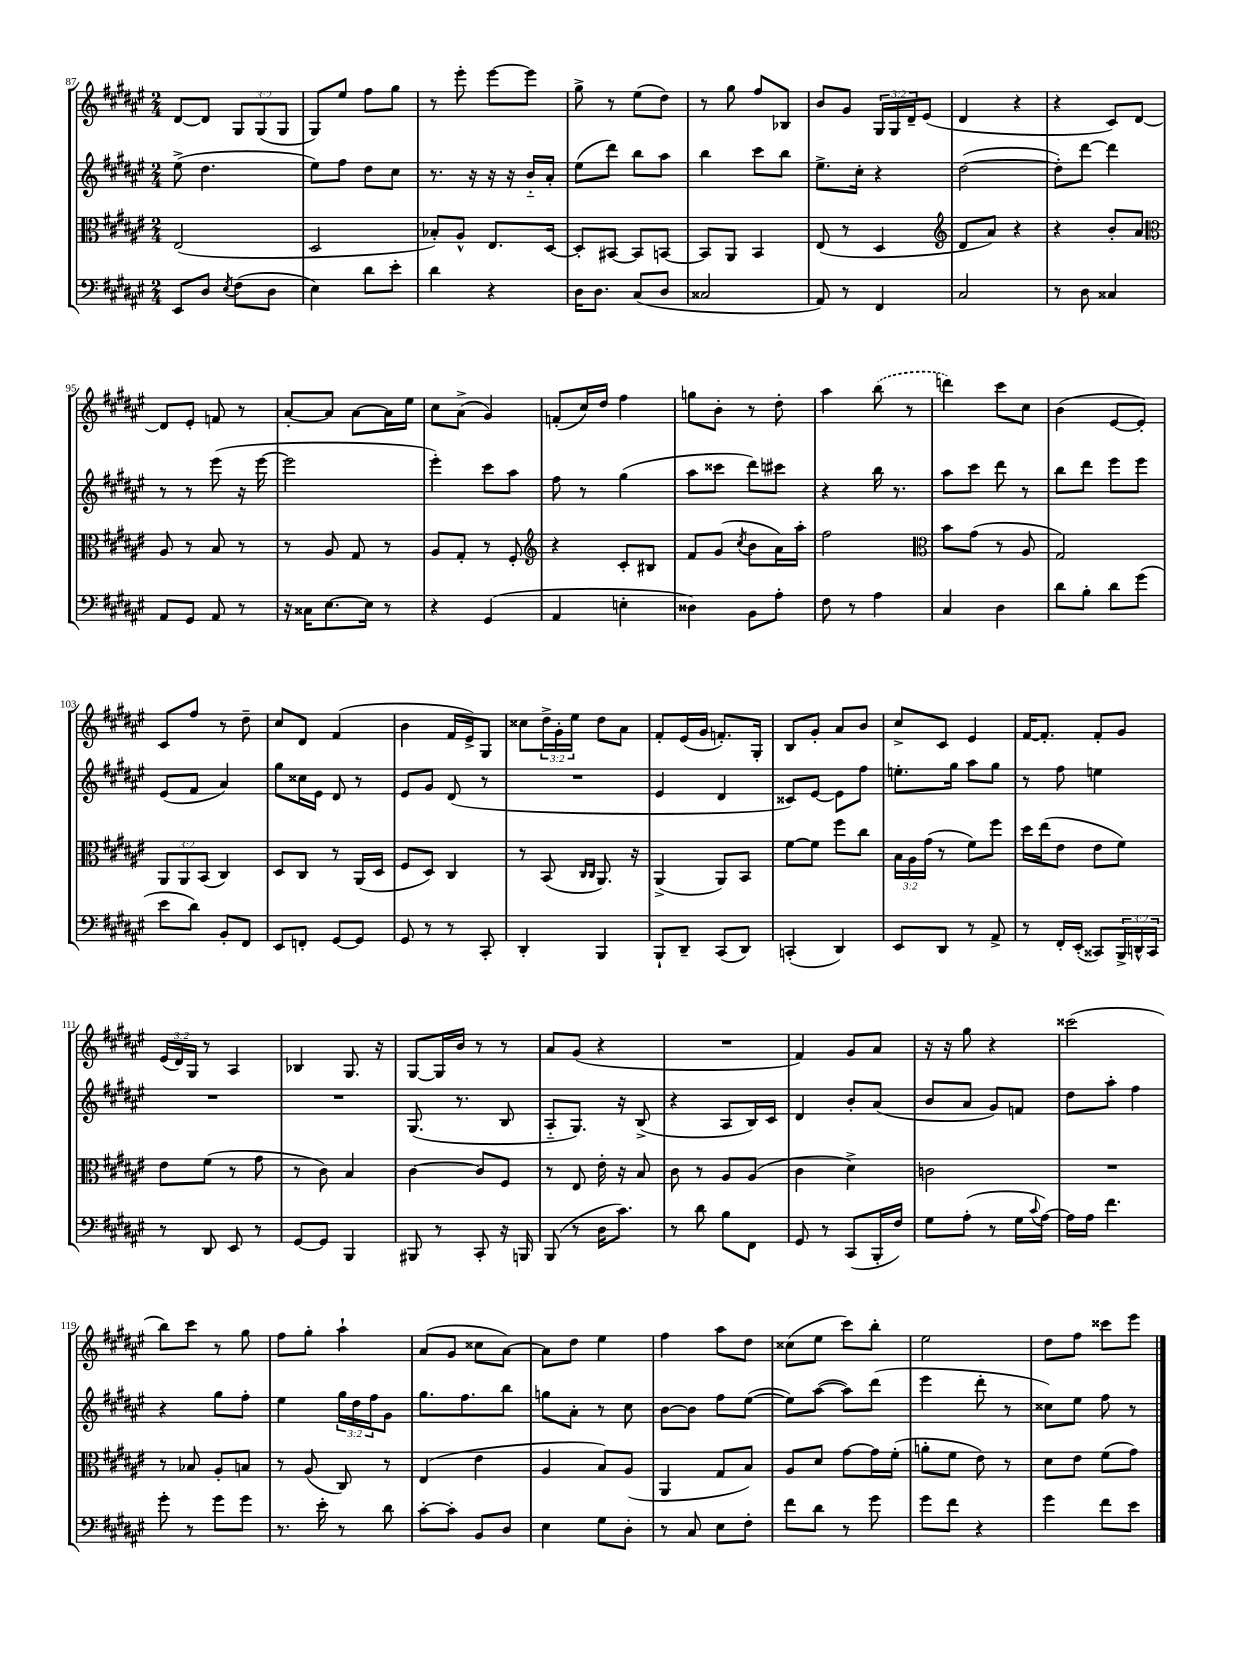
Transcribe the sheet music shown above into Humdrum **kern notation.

**kern	**kern	**kern	**kern
*staff4	*staff3	*staff2	*staff1
*clefF4	*clefC3	*clefG2	*clefG2
*k[f#c#g#d#a#e#]	*k[f#c#g#d#a#e#]	*k[f#c#g#d#a#e#]	*k[f#c#g#d#a#e#]
*M2/4	*M2/4	*M2/4	*M2/4
8EE#/L	(2E#/	(8ee#^\	[8d#/L
8D#/J	.	4.dd#\	8d#/]J
8qE#/	.	.	.
(8F#\L	.	.	12G#/L
.	.	.	(12G#/
8D#\J	.	.	.
.	.	.	12G#/J
=	=	=	=
4E#\)	2D#/	8ee#\L)	8G#/L)
.	.	8ff#\J	8ee#/J
8d#\L	.	8dd#\L	8ff#\L
8e#'\J	.	8cc#\J	8gg#\J
=	=	=	=
4d#\	8B-'/L)	8.r	8r
.	8A#^^/J	.	8eee#'\
.	.	16r	.
4r	8.E#/L	16r	[8eee#\L
.	.	16r	.
.	.	16b'~/LL	8eee#\]J
.	[16D#/Jk	16a#'/JJ	.
=	=	=	=
16D#\LK	8D#'/]L	(8ee#\L	8gg#^\
8.D#\J	.	.	.
.	[8BB#/J	8ddd#\J)	8r
(8C#/L	8BB#/]L	8bb\L	(8ee#\L
8D#/J	[8BB/J	8aa#\J	8dd#\J)
=	=	=	=
2C##/	8BB/]L	4bb\	8r
.	8AA#/J	.	8gg#\
.	4BB/	8ccc#\L	8ff#/L
.	.	8bb\J	8B-/J
=	=	=	=
8AA#/)	(8E#/	8.ee#^\L	8b/L
8r	8r	.	8g#/J
.	.	16cc#'\Jk	.
4FF#/	4D#/	4r	24G#/LL
.	.	.	24G#/
.	.	.	24d#~/J
.	.	.	(8e#/J
=	=	=	=
*	*clefG2	*	*
2C#/	8d#/L	([2dd#\	4d#/
.	8a#/J)	.	.
.	4r	.	4r
=	=	=	=
8r	4r	8dd#'\]L)	4r
8D#\	.	[8ddd#\J	.
4C##/	8b'/L	4ddd#\]	8c#/L)
.	8a#/J	.	[8d#/J
=	=	=	=
*	*clefC3	*	*
8AA#/L	8A#/	8r	8d#/]L
8GG#/J	8r	8r	8e#'/J
8AA#/	8B/	(8eee#\	8f/
8r	8r	16r	8r
.	.	[16eee#\	.
=	=	=	=
16r	8r	2eee#\]	[8a#'/L
16C##\LK	.	.	.
[8.E#\	8A#/	.	8a#/]J
.	8G#/	.	[8a#\L
16E#\]Jk	.	.	.
8r	8r	.	16a#\]L
.	.	.	16ee#\JJ
=	=	=	=
4r	8A#/L	4eee#'\)	8cc#\L
.	8G#'/J	.	(8a#^\J
(4GG#/	8r	8ccc#\L	4g#/)
.	8F#'/	8aa#\J	.
=	=	=	=
*	*clefG2	*	*
4AA#/	4r	8ff#\	(8f'/L
.	.	8r	16cc#/L)
.	.	.	16dd#/JJ
4E'\	8c#'/L	(4gg#\	4ff#\
.	8B#/J	.	.
=	=	=	=
4D##\)	8f#/L	8aa#\L	8gg\L
.	(8g#/J	8ccc##\J	8b'\J
.	8qcc#/	.	.
8BB\L	8b\L	8ddd#\L)	8r
8A#'\J	16a#\L)	8ccc#\J	8dd#'\
.	16aa#'\JJ	.	.
=	=	=	=
8F#\	2ff#\	4r	4aa#\
8r	.	.	.
4A#\	.	16bb\	(8bb\
.	.	8.r	.
.	.	.	8r
=	=	=	=
*	*clefC3	*	*
4C#/	8b\L	8aa#\L	4ddd\)
.	(8g#\J	8ccc#\J	.
4D#\	8r	8ddd#\	8ccc#\L
.	8A#/	8r	8cc#\J
=	=	=	=
8d#\L	2G#/)	8bb\L	(4b\
8B'\J	.	8ddd#\J	.
8d#\L	.	8eee#\L	[8e#/L
(8g#\J	.	8eee#\J	8e#'/]J)
=	=	=	=
8e#\L	12AA#/L	(8e#/L	8c#/L
.	12AA#/	.	.
8d#\J)	.	8f#/J	8ff#/J
.	(12BB/J	.	.
8BB'/L	4C#/)	4a#/)	8r
8FF#/J	.	.	8dd#~\
=	=	=	=
8EE#/L	8D#/L	8gg#\L	8cc#/L
8FF'/J	8C#/J	16cc##\L	8d#/J
.	.	16e#\JJ	.
[8GG#/L	8r	8d#/	(4f#/
8GG#/]J	(16AA#/LL	8r	.
.	16D#/JJ	.	.
=	=	=	=
8GG#/	8F#/L	8e#/L	4b\
8r	8D#/J)	8g#/J	.
8r	4C#/	(8d#/	16f#/LL
.	.	.	16e#^/J)
8CC#'/	.	8r	8G#/J
=	=	=	=
4DD#'/	8r	2r	8cc##\L
.	(8BB/	.	24dd#^\L
.	.	.	24g#'\
.	.	.	24ee#\JJ
.	16qqC#/LL	.	.
.	16qqC#/JJ	.	.
4BBB/	8.AA#/)	.	8dd#\L
.	.	.	8a#\J
.	16r	.	.
=	=	=	=
8BBB`/L	(4AA#^/	4e#/	8f#'/L
8DD#~/J	.	.	(16e#/L
.	.	.	16g#/JJ
(8CC#/L	8AA#/L)	4d#/	8.f'/L)
8DD#/J)	8BB/J	.	.
.	.	.	16G#'/Jk
=	=	=	=
(4CC'/	[8f#\L	8c##/L)	8B/L
.	8f#\]J	[8e#/J	8g#'/J
4DD#/)	8ff#\L	8e#\]L	8a#/L
.	8cc#\J	8ff#\J	8b/J
=	=	=	=
8EE#/L	24B\LL	8.ee'\L	8cc#^/L
.	24A#\	.	.
.	(24g#\JJ	.	.
8DD#/J	8r	.	8c#/J
.	.	16gg#\Jk	.
8r	8f#\L)	8aa#\L	4e#/
8AA#^/	8ff#\J	8gg#\J	.
=	=	=	=
8r	16dd#\LL	8r	[16f#/LK
.	(16ee#\J	.	8.f#'/]J
16FF#'/LL	8e#\J	8ff#\	.
(16EE#'/JJ	.	.	.
8CC##/L)	8e#\L	4ee\	8f#'/L
24BBB^/L	8f#\J)	.	8g#/J
24DD^^/	.	.	.
24CC##/JJ	.	.	.
=	=	=	=
8r	8e#\L	2r	(24e#/LL
.	.	.	24d#/)
.	.	.	24G#/JJ
8DD#/	(8f#\J	.	8r
8EE#/	8r	.	4A#/
8r	8g#\	.	.
=	=	=	=
[8GG#/L	8r	2r	4B-/
8GG#/]J	8c#\)	.	.
4BBB/	4B/	.	8.G#/
.	.	.	16r
=	=	=	=
8BBB#/	[4c#\	(8.G#/	[8G#/L
8r	.	.	16G#/]L
.	.	8.r	16b/JJ
8CC#'/	8c#/]L	.	8r
16r	8F#/J	8B/	8r
16BBB/	.	.	.
=	=	=	=
(8BBB/	8r	8A#'~/L	8a#/L
8r	8E#/	8.G#/J)	(8g#/J
16D#\LK	16e#'\	.	4r
8.c#\J)	16r	16r	.
.	8B/	(8B^/	.
=	=	=	=
8r	8c#\	4r	2r
8d#\	8r	.	.
8B\L	8A#/L	8A#/L	.
8FF#\J	(8A#/J	16B/L)	.
.	.	16c#/JJ	.
=	=	=	=
8GG#/	4c#\	4d#/	4f#/)
8r	.	.	.
(8CC#/L	4d#^\)	8b'/L	8g#/L
16BBB'/L	.	(8a#/J	8a#/J
16F#/JJ)	.	.	.
=	=	=	=
8G#\L	2c\	8b/L	16r
.	.	.	16r
(8A#'\J	.	8a#/J	8gg#\
8r	.	8g#/L)	4r
16G#\LL	.	8f/J	.
8qqc#/	.	.	.
[16A#\JJ)	.	.	.
=	=	=	=
16A#\]LL	2r	8dd#\L	(2ccc##\
16A#\JJ	.	.	.
4.f#\	.	8aa#'\J	.
.	.	4ff#\	.
=	=	=	=
8g#'\	8r	4r	8bb\L)
8r	8B-/	.	8ccc#\J
8g#\L	8A#'/L	8gg#\L	8r
8g#\J	8B/J	8ff#'\J	8gg#\
=	=	=	=
8.r	8r	4ee#\	8ff#\L
.	(8A#/	.	8gg#'\J
16e#'\	.	.	.
8r	8C#/)	24gg#\LL	4aa#`\
.	.	24dd#\	.
.	.	24ff#\J	.
8d#\	8r	8g#\J	.
=	=	=	=
[8c#'\L	(4E#/	8.gg#\L	(8a#/L
8c#'\]J	.	.	8g#/J
.	.	8.ff#\	.
8BB/L	4e#\	.	8cc##\L
8D#/J	.	8bb\J	[8a#\J)
=	=	=	=
4E#\	4A#/	8gg\L	8a#\]L
.	.	8a#'\J	8dd#\J
8G#\L	8B/L)	8r	4ee#\
8D#'\J	(8A#/J	8cc#\	.
=	=	=	=
8r	4AA#/	[8b\L	4ff#\
8C#/	.	8b\]J	.
8E#\L	8G#/L	8ff#\L	8aa#\L
8F#'\J	8B/J)	([8ee#\J	8dd#\J
=	=	=	=
8f#\L	8A#/L	8ee#\]L)	(8cc##\L
8d#\J	8d#/J	([8aa#\J	8ee#\J
8r	[8g#\L	8aa#\]L)	8ccc#\L)
8g#\	16g#\]L	(8ddd#\J	8bb'\J
.	(16f#'\JJ	.	.
=	=	=	=
8g#\L	8a'\L	4eee#\	2ee#\
8f#\J	8f#\J	.	.
4r	8e#\)	8ddd#'\	.
.	8r	8r	.
=	=	=	=
4g#\	8d#\L	8cc##\L)	8dd#\L
.	8e#\J	8ee#\J	8ff#\J
8f#\L	(8f#\L	8ff#\	8ccc##\L
8e#\J	8g#\J)	8r	8eee#\J
==	==	==	==
*-	*-	*-	*-
